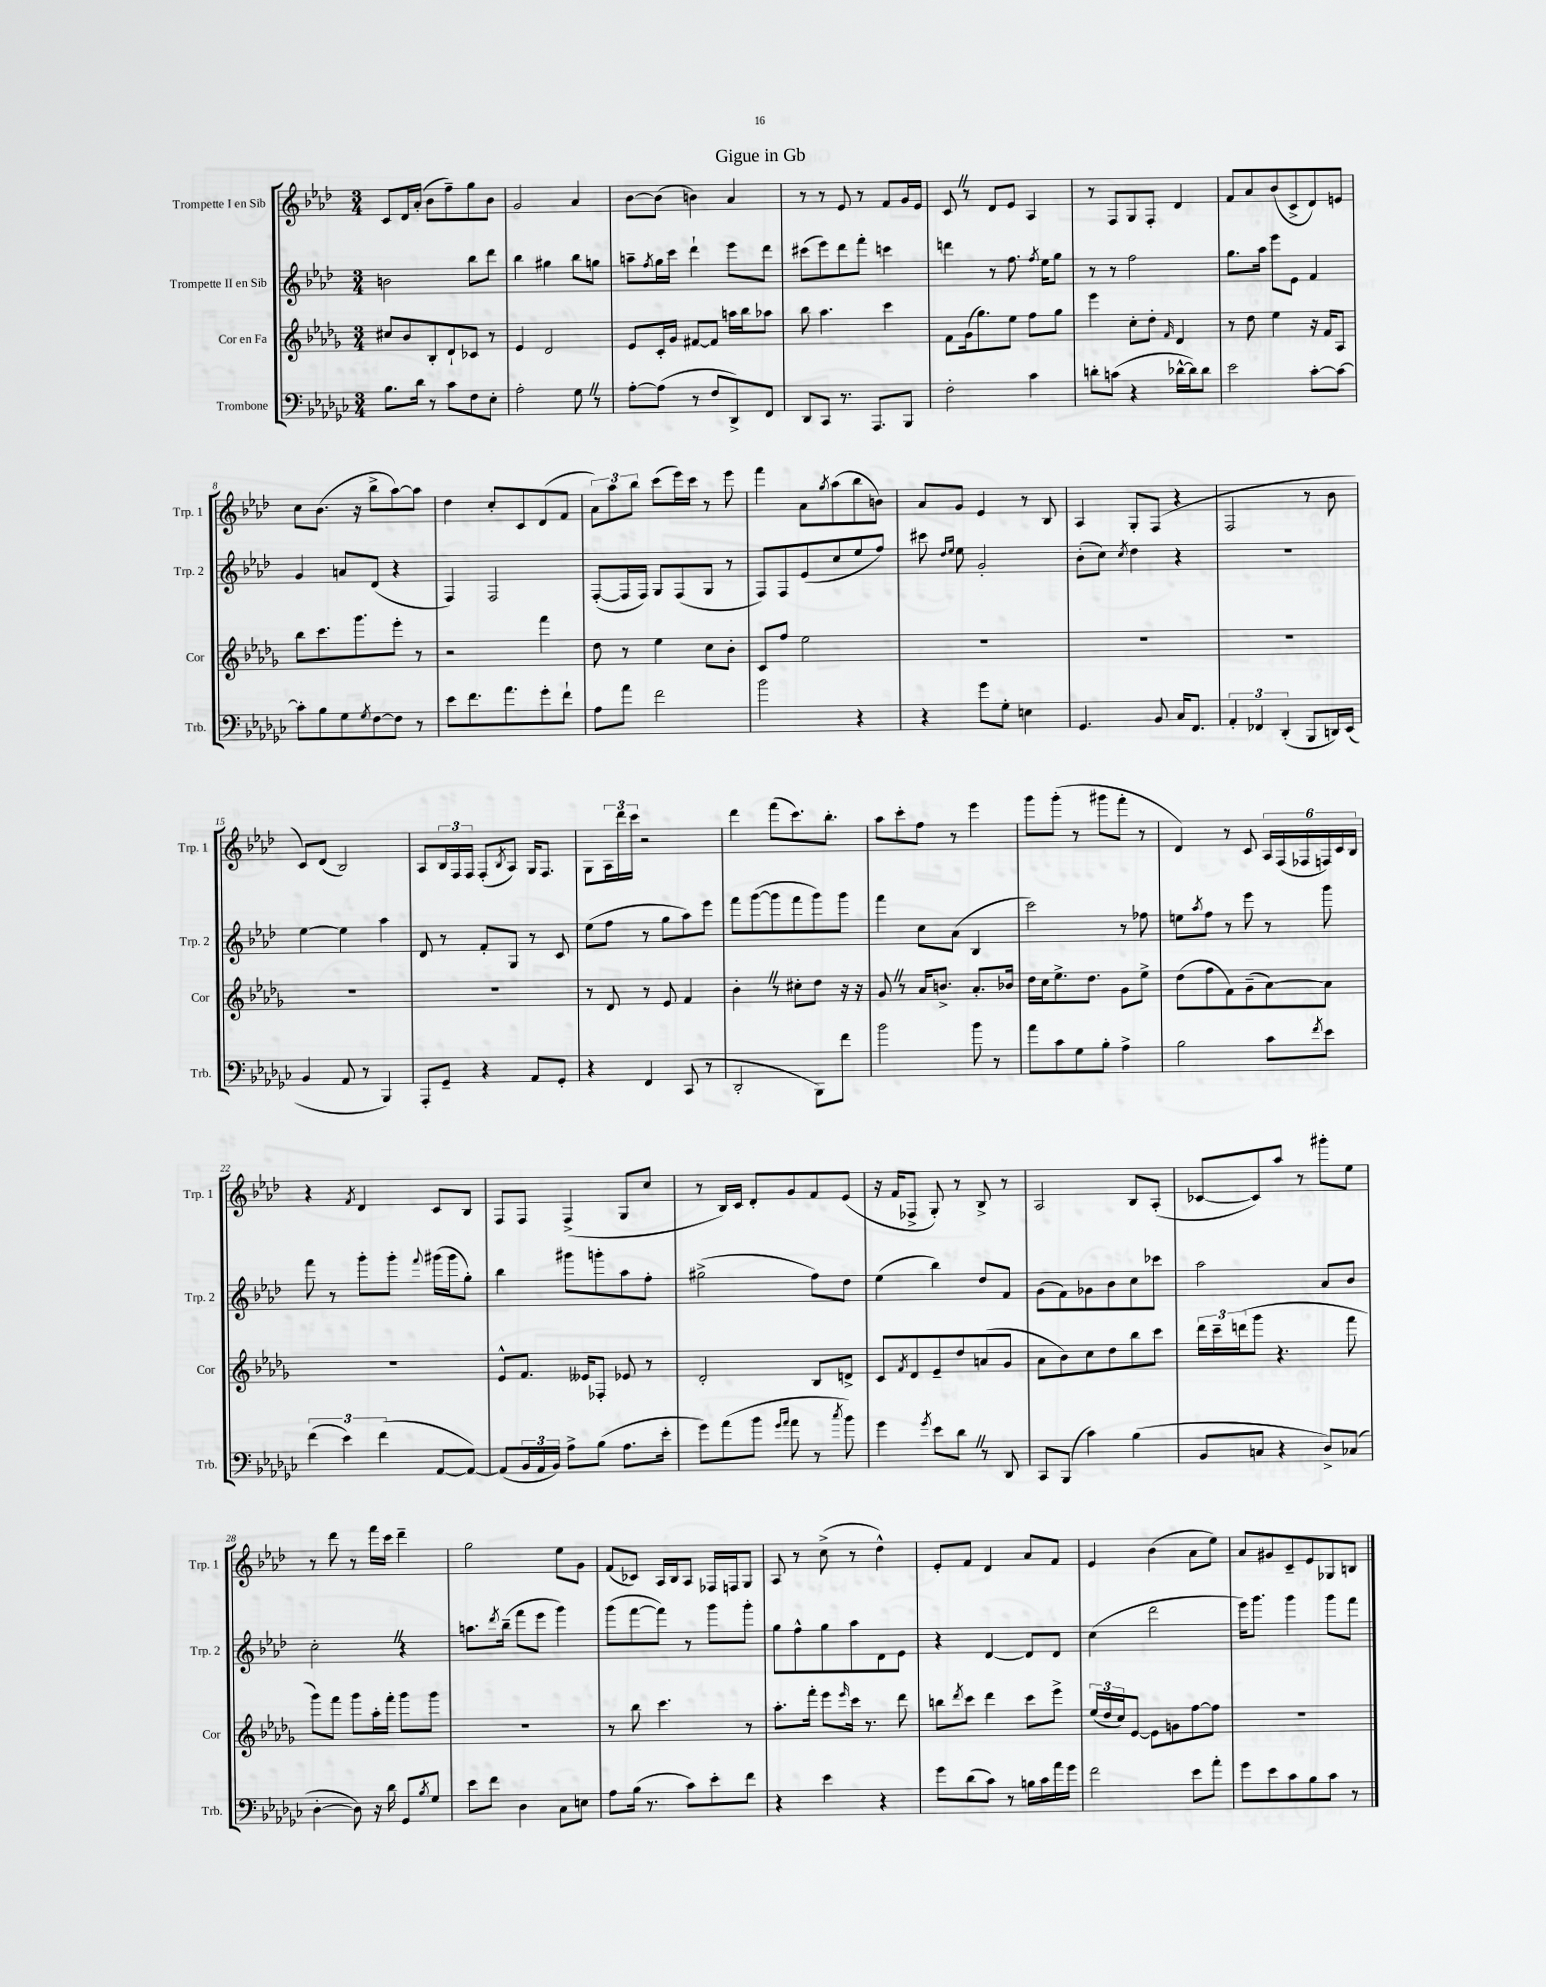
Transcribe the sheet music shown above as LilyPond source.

\header { title = "Gigue in Gb" }
<<
\new StaffGroup <<
\new Staff = "s0" \with { instrumentName = "Trompette I en Sib" shortInstrumentName = "Trp. 1" } {
    \clef treble \key aes \major \numericTimeSignature \time 3/4
    c'8 des'16 aes'16-.( bes'8 f''8--) g''8 bes'8 |
    g'2 aes'4 |
    bes'8~ bes'8( b'4) aes'4 |
    r8 r8 ees'8 r8 f'8 g'16 ees'16 |
    c'8 \once \override BreathingSign.text = \markup { \musicglyph "scripts.caesura.straight" } \breathe r8 des'8 ees'8 aes4 |
    r8 f8 g8 f8-. des'4 |
    f'8 aes'8 bes'8( c'8-> des'8) e'8 |
    c''8 bes'8.( r16 bes''8-> aes''8~) aes''8 |
    des''4 c''8-. c'8 des'8( f'8 |
    \tuplet 3/2 { aes'8) aes''8 bes''8 } c'''8( ees'''16) c'''16 r8 ees'''8 |
    f'''4 aes'8 \acciaccatura { g''8 } aes''8( bes''8 b'8) |
    aes'8 g'8 ees'4 r8 bes8 |
    aes4 g8-. f8( r4 |
    f2 r8 bes'8 |
    c'8) des'8( bes2) |
    aes8 \tuplet 3/2 { bes16 f16 f16 } f8-.( \acciaccatura { bes8 } aes8) g16 f8. |
    g8 \tuplet 3/2 { aes16 des'''16 c'''16 } r2 |
    des'''4 f'''8( c'''8.) bes''8.-. |
    aes''8 c'''8-. f''8 r8 ees'''4 |
    g'''8 g'''8-.( r8 gis'''8 f'''8-. r8 |
    des'4) r8 c'8 \tuplet 6/4 { aes16 f16( fes16 f16) c'16 bes16 } |
    r4 \acciaccatura { f'8 } des'4 c'8 bes8 |
    f8 f8 f4->( g8 c''8 |
    r8 bes16) c'16 des'8-. g'8 f'8 ees'8( |
    r16 f'16 fes8-> g8-.) r8 bes8-> r8 |
    aes2 bes8 aes8-.( |
    ces'8~ ces'8) aes''8 r8 gis'''8-. ees''8 |
    r8 des'''8 r8 f'''16 c'''16 des'''4-- |
    g''2 ees''8 g'8 |
    f'8( ces'8) aes16 bes16 aes8 fes16 f16 g8 |
    aes8 r8 c''8->( r8 des''4-^) |
    ees'8-. f'8 des'4 aes'8 f'8 |
    ees'4 bes'4( aes'8 ees''8) |
    aes'8 gis'8 c'8-- ees'8 ges8 b8 \bar "|." |
}
\new Staff = "s1" \with { instrumentName = "Trompette II en Sib" shortInstrumentName = "Trp. 2" } {
    \clef treble \key aes \major \numericTimeSignature \time 3/4
    b'2 bes''8 des'''8 |
    bes''4 gis''4 bes''8 g''8 |
    a''8-- \acciaccatura { f''8 } g''16 c'''16 des'''4-! ees'''8 des'''8 |
    cis'''8( ees'''8) des'''8 f'''8-. c'''4 |
    d'''4 r8 f''8. \acciaccatura { f''8 } ees''16 g''8 |
    r8 r8 f''2 |
    g''8. aes''16 ees'''8 ees'8 f'4 |
    g'4 a'8 des'8( r4 |
    f4) f2 |
    f8~-.( f16 f16) g8 f8( g8 r8 |
    f8) f8 ees'8( c''8 ees''8 f''8) |
    cis'''8 \grace { des''16 ees''16 } ees''8 g'2-. |
    bes'8-.( c''8) \acciaccatura { c''8 } des''4 r4 |
    R2. |
    ees''4~ ees''4 aes''4 |
    des'8 r8 f'8-. g8 r8 c'8 |
    ees''8( f''8 r8 g''8 aes''8) ees'''8 |
    f'''8 g'''8~( g'''8 f'''8 g'''8) g'''8 |
    f'''4 c''8 aes'8( bes4 |
    c'''2) r8 fes''8 |
    e''8 \acciaccatura { aes''8 } f''8 r8 ees'''8 r8 g'''8 |
    f'''8 r8 g'''8-. g'''8-. \appoggiatura { f'''8 } gis'''16( gis'''16 g''8-.) |
    bes''4 gis'''8 g'''8-. aes''8 f''8-. |
    gis''2->( f''8) des''8 |
    ees''4( bes''4) des''8 f'8 |
    g'8( f'8) ges'8 bes'8 c''8 ces'''8 |
    aes''2 aes'8 bes'8 |
    c''2-. \once \override BreathingSign.text = \markup { \musicglyph "scripts.caesura.straight" } \breathe r4 |
    a''8. \acciaccatura { des'''8 } bes''16--( f'''8 ees'''8 g'''4) |
    g'''8( f'''8~ f'''8) r8 g'''8 g'''8-. |
    g''8 f''8-^ g''8 aes''8 des'8 ees'8 |
    r4 des'4~ des'8 des'8 |
    c''4( des'''2 |
    ees'''16) g'''8. g'''4 g'''8 f'''8 \bar "|." |
}
\new Staff = "s2" \with { instrumentName = "Cor en Fa" shortInstrumentName = "Cor" } {
    \clef treble \key des \major \numericTimeSignature \time 3/4
    cis''8 bes'8 bes8-. des'8-! ces'8 r8 |
    ees'4 des'2 |
    ees'8 c'16-. ges'16 fis'8~ fis'8 a''16 bes''16 aes''8 |
    bes''8 aes''4. c'''4 |
    f'8 ges'16( ges''8.) ees''8 f''8 ges''8 |
    ees'''4 c''8-. des''8-. \grace { f'16 } des'4 |
    r8 des''8 ees''4 r16 f'16 aes8 |
    bes''8 c'''8. ges'''8. ees'''8-. r8 |
    r2 f'''4 |
    des''8 r8 ees''4 c''8 bes'8-. |
    c'8 f''8 ees''2 |
    R2. |
    R2. |
    R2. |
    R2. |
    R2. |
    r8 des'8 r8 ees'8 f'4 |
    bes'4-. \once \override BreathingSign.text = \markup { \musicglyph "scripts.caesura.straight" } \breathe r8 cis''8-. des''8 r16 r16 |
    ges'8 \once \override BreathingSign.text = \markup { \musicglyph "scripts.caesura.straight" } \breathe r8 aes'16 b'8.-> aes'8.-. bes'16 |
    des''16 c''16 ees''8.-> des''8. ges'8 ees''8-> |
    des''8( f''8 f'8) ges'8--( aes'8~) aes'8 |
    R2. |
    ees'8-^ f'8. eeses'16 fes8-. ees'8 r8 |
    des'2-. bes8 d'8-> |
    c'8 \acciaccatura { f'8 } des'8 ees'8-- des''8 a'8( ges'8 |
    aes'8 bes'8) c''8 des''8 bes''8 c'''8 |
    \tuplet 3/2 { des'''16 c'''16-- d'''16( } ges'''8 r4. f'''8 |
    ges'''8) f'''8 ges'''8 aes''16-. f'''16-. ges'''8 ges'''8 |
    R2. |
    r8 bes''8 c'''4. r8 |
    aes''8.-. f'''16-. ees'''8 \grace { ees'''16 } c'''16 r8. des'''8 |
    b''8 \acciaccatura { des'''8 } c'''8 des'''4 c'''8 ees'''8-> |
    \tuplet 3/2 { ees''16( des''16 c''16) } ees'8~ ees'8 g'8 f''8~ f''8 |
    R2. \bar "|." |
}
\new Staff = "s3" \with { instrumentName = "Trombone" shortInstrumentName = "Trb." } {
    \clef bass \key ges \major \numericTimeSignature \time 3/4
    bes8. des'16 r8 ces'8 f8 ees8-. |
    aes2-. ges8 \once \override BreathingSign.text = \markup { \musicglyph "scripts.caesura.straight" } \breathe r8 |
    aes8~-. aes8( r8 f8 des,8->) f,8 |
    des,8 ces,8 r8. aes,,8. bes,,8 |
    f2-. ces'4 |
    d'8-. c'8( r4 des'16~-^ des'16) des'8 |
    ees'2 ces'8~-. ces'8~ |
    ces'8-. bes8 ges8 \acciaccatura { ges8 } f8~ f8 r8 |
    ees'8 f'8. aes'8. ges'8-. f'8-! |
    aes8 aes'8 f'2 |
    bes'2 r4 |
    r4 ges'8 ges8-. e4 |
    ges,4. bes,8 ces16 f,8. |
    \tuplet 3/2 { aes,4-. fes,4 des,4-.( } bes,,8 d,16) ees,16( |
    bes,4 aes,8 r8 bes,,4) |
    aes,,8-. ges,8-- r4 aes,8 ges,8-. |
    r4 f,4 ces,8( r8 |
    des,2-. bes,,8) f'8 |
    bes'2 bes'8 r8 |
    aes'8 ces'8 ges8 bes8-. aes4-> |
    bes2 ces'8 \acciaccatura { f'8 } ees'8 |
    \tuplet 3/2 { f'4( ees'4) f'4( } aes,8~ aes,8~) |
    aes,8( \tuplet 3/2 { bes,16 aes,16 bes,16) } aes8-> bes8( aes8. ees'16-. |
    ges'8) aes'8( bes'8 \grace { ges'16 aes'16 } aes'8 r8 \acciaccatura { ces''8 } bes'8) |
    ges'4 \acciaccatura { ges'8 } ees'8 des'8 \once \override BreathingSign.text = \markup { \musicglyph "scripts.caesura.straight" } \breathe r8 des,8 |
    ces,8 bes,,8( ces'4) bes4( |
    bes,8 c8 r4 des8->) ces8( |
    des4~-. des8) r16 des'16 ges,8 \acciaccatura { bes8 } ges8 |
    ees'8 f'8 des4 ces8 e8 |
    aes8 bes16( r8. ces'8) ees'8-. f'8 |
    r4 ees'4 r4 |
    ges'8 des'8( ces'8) r8 b16 ces'16 aes'16 ges'16 |
    f'2 ees'8 aes'8-. |
    ges'8 ees'8 ces'8 bes8 ces'8 r8 \bar "|." |
}
>>
>>
